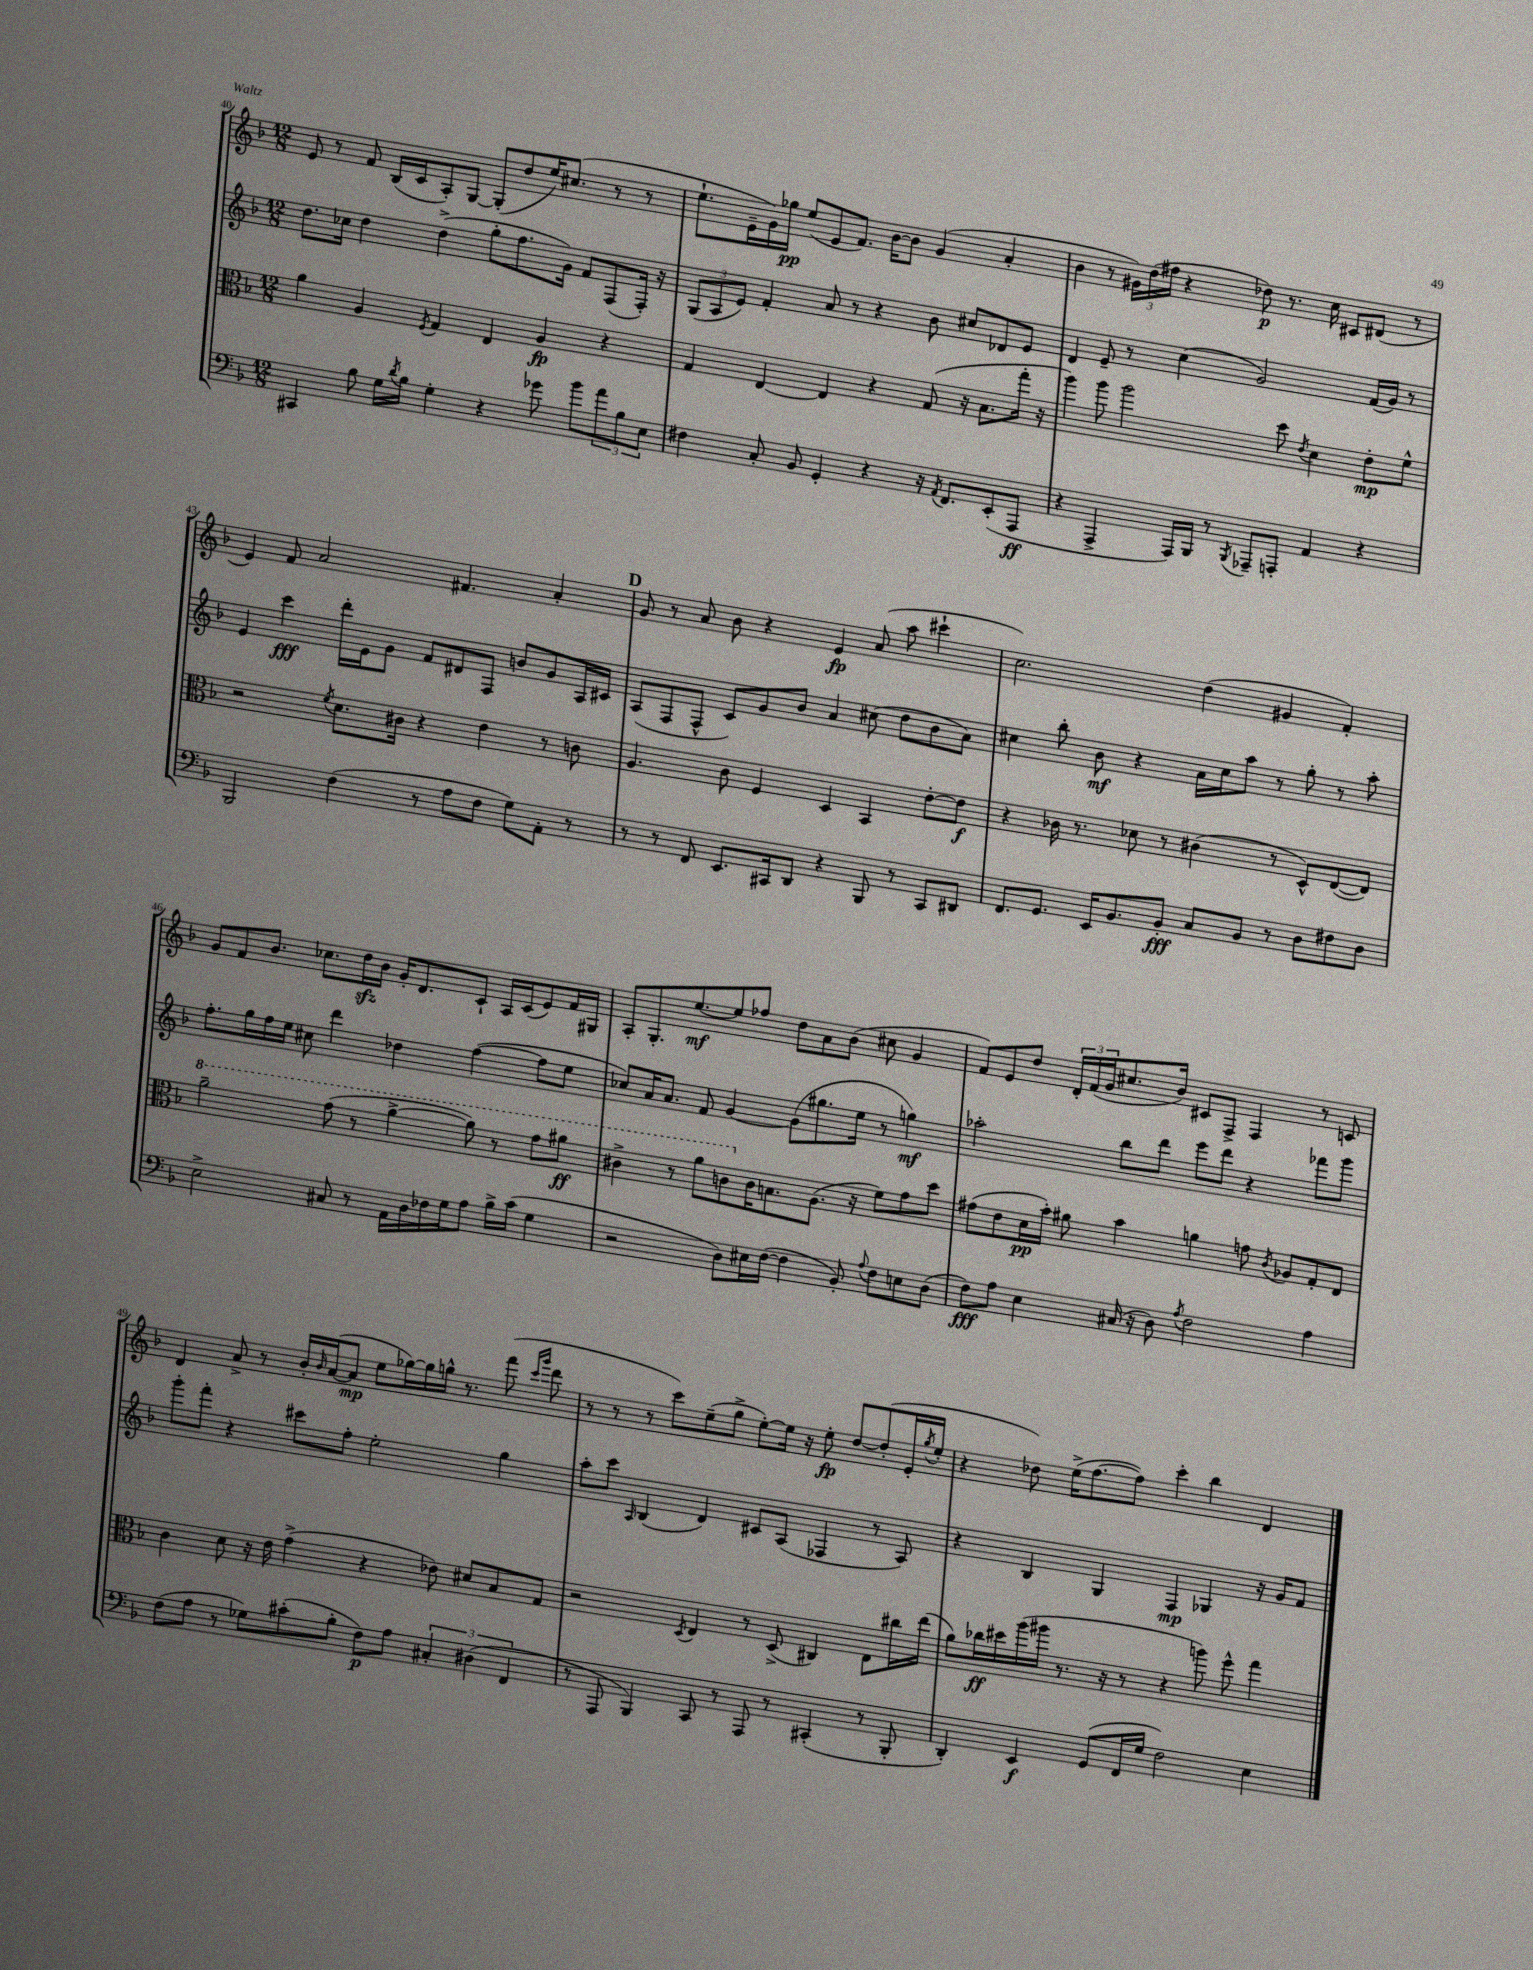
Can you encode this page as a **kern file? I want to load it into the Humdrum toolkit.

**kern	**kern	**kern	**kern
*staff4	*staff3	*staff2	*staff1
*clefF4	*clefC3	*clefG2	*clefG2
*k[b-]	*k[b-]	*k[b-]	*k[b-]
*M12/8	*M12/8	*M12/8	*M12/8
4CC#/	4a\	8.dd\L	8e/
.	.	.	8r
.	.	16cc-\Jk	.
8B-\	4A/	4dd\	8f/
16G\LL	.	.	(16B-/LL
8qd/	.	.	.
16B-\JJ	.	.	16c/J
.	8qF/	.	.
4G'\	4G/	(4dd^\	8A'/)
.	.	.	[8G/J
4r	4E/	8gg'\L	(8G'/]L
.	.	8.ff\	8dd/
8g-\	4A/	.	16ee/K)
.	.	16g\Jk)	(8.cc#/J
8b-\L	.	8f/L	.
12a\	4r	(8F/	8r
12B-\	.	.	.
.	.	16F'/Jk)	8r
12E\J	.	.	.
.	.	16r	.
=	=	=	=
4F#\	4G/	(12G/L	8.ee`\L
.	.	12A/	.
.	.	12e/J)	.
.	.	.	16e~\L
8C'/	[4E/	4f'/	16g\)
.	.	.	16gg-\JJ
8BB-/	.	.	(8ee/L
4GG'/	4E/]	8a/	8e/
.	.	8r	8.f/J)
4r	4r	4r	.
.	.	.	[16b-\LK
.	.	.	8b-\]J
16r	(8G/	8b-\	(4g/
8qAA/	.	.	.
8.FF/L	.	.	.
.	16r	8cc#/L	.
.	8.B-\L	.	.
(8EE'/	.	8d-/	4a'/
8AAA/J	16gg'\Jk	8e/J	.
.	16r	.	.
=	=	=	=
4r	4aa\)	4d/	4b-\
4AAA^/	8aa\	8e~/	8r
.	2aa\	8r	24g#\LL)
.	.	.	(24dd\
.	.	.	24ff#\JJ
16AAA/LL)	.	(4cc\	4r
16BBB-/JJ	.	.	.
8r	.	.	.
8qBBB-/	.	.	.
8AAA-~/L	.	2g/)	8dd-\)
8AAA'/J	8dd\	.	8.r
.	8qe/	.	.
4AA/	4d\	.	.
.	.	.	16cc\
.	.	.	8c#/L
4r	8e'\L	(16f/LL	(8d#/J
.	.	16g/JJ)	.
.	8f^^\J	8r	8r
=	=	=	=
2BBB-/	2r	4e/	4e/)
.	.	4ccc\	8f/
.	.	.	2a/
.	8qf/	.	.
(4F\	8.d\L	16ddd'\LL	.
.	.	16e\J	.
.	.	8g\J	.
.	16c#\Jk	.	.
8r	4r	8f/L	.
8A\L	.	8d#/	4.f#/
8F\J	4e\	8F/J	.
8G\L)	.	8b/L	.
8AA'\J	8r	8g/	4a'/
8r	8c\	16A/L	.
.	.	16c#/JJ	.
=	=	=	=
8r	4.A/	(8A/L	8g/
8r	.	8F/	8r
8FF/	.	8F^^/J	8a/
8.EE/L	8c\	8c/L)	8b-\
.	4F/	8g/	4r
16CC#/k	.	.	.
8DD/J	.	8b-/J	.
4r	4D/	4a/	4e/
8BBB-/	4BB-/	(8cc#\	(8a/
8r	.	8dd\L	8aa\
8CC#/L	[8e'\L	8b-\	4ccc#`\
8DD#/J	8e\]J	8a\J)	.
=	=	=	=
8.FF/L	4r	4cc#\	2.cc\)
8.GG/J	.	.	.
.	16c-\	8bb-'\	.
.	8.r	.	.
16EE/LK	.	8b-\	.
8.BB-/	.	.	.
.	8d-\	4r	.
8BB-'/J	8r	.	.
8C/L	(4c#\	16a\LL	(4dd\
.	.	16cc#\J	.
8BB-/J	.	8aa\J	.
8r	8r	8r	4g#/
8D\L	8D^^/L)	8gg'\	.
8F#\	([8E/	8r	4f'/)
8D\J	8E/]J)	8aa'\	.
=	=	=	=
2E^\	2aa~\	8.ff'\L	8g/L
.	.	.	8f/
.	.	16gg\L	.
.	.	16ff\	8.b-/J
.	.	16ee\JJ	.
.	.	8cc#\	.
.	.	.	8.cc-\L
8C#/	(8gg\	4ddd\	.
8r	8r	.	16dd\L
.	.	.	16b-\JJ
16AA\LL	[4aa^\	4dd-\	16g'/LK
16D\	.	.	8.d/
16F-\	.	.	.
16G\J	.	.	.
8A\J	8aa\])	([4ff\	8c`/J
16B-^\LL	8r	.	16A/LL
(16c\JJ	.	.	(16c/J
4G\	8gg\L	8ff\]L	8e/)
.	8aa#\J	8ee\J	16f/L
.	.	.	16G#/JJ
=	=	=	=
2r	4cc#^\	8cc-/L)	8A'/L
.	.	16a/K	8.G'/
.	.	8.a/J	.
.	8r	.	.
.	.	.	[8.ee/
.	8aa\L	8f/	.
8D\L)	8cc\	[4g/	8ee/]
16E#\L	16c\K	.	8ff-/J
([16F\JJ	8.B\	.	.
4F\]	.	(8g\]L	8dd\L
.	(8.A\J	8.gg#\	8a\
8BB-'/)	.	.	(8b-\J
.	16r	16ee\Jk	.
8qqA/	.	.	.
8F\L	8f\L)	8r	8cc#\
8E\	8g\	4gg\)	4g/
(8D\J	8dd\J	.	.
=	=	=	=
8F\L)	(8g#\L	2aa-'\	8f/L)
8A\J	8e\	.	8e/
4E\	16d\L	.	8dd/J
.	16b-'\JJ)	.	.
.	8a#\	.	24d'/LL
.	.	.	(24f/
.	.	.	24g/J
(16C#/	4b-\	8bb-\L	8.cc#/
16r	.	.	.
8D\)	.	8ddd\J	.
.	.	.	16b-/Jk)
8qA/	.	.	.
2F\	4a\	8eee\L	8c#/L
.	.	8ddd\J	8F^/J
.	8g\	4r	4F/
.	8qc/	.	.
.	8A-/L	.	.
4A\	8G'/	8fff-\L	8r
.	8E/J	8ggg\J	8c/
=	=	=	=
(8F\L	4c\	8ggg'\L	4d/
8A\J	.	8fff'\J	.
8r	8d\	4r	8a^/
8G-\L)	16r	.	8r
.	16e\	.	.
(8c#'\	(4g^\	8ccc#\L	16b-'/LL
.	.	.	16qqb-/
.	.	.	([16a/J
8B-'\J	.	8ff'\J	8a/]J
8F\L)	4r	2ee'\	8ee\L
8A\J	.	.	[16gg-\L)
.	.	.	16gg-\]
6C#'/	8e-\)	.	16gg^^\JJ
.	.	.	8.r
.	8d#/L	.	.
(6D#\	.	.	.
.	8B-/	4gg\	(8fff\
6FF/	.	.	.
.	.	.	16qqccc/LL
.	.	.	16qqggg/JJ
.	8G/J	.	8ddd\
=	=	=	=
8r	2r	8aa'\L	8r
8AAA/	.	8ccc\J	8r
.	.	16qqA/	.
4BBB-/)	.	(4B-/	8r
.	.	.	8ccc\L)
.	8qD/	.	.
8CC/	4E/	4d/)	(8ee~\
8r	.	.	8gg^\J
8AAA/	8r	8c#/L	[8ee'\L)
8r	(8D^/	(8A/J	16ee\]Jk
.	.	.	16r
(4CC#'/	4C#/)	4F-/	8ee'\
.	.	.	[8dd/L
8r	8E\L	8r	(8dd'/]
8BBB-'/	16cc#\L	8A/)	16e'/L
.	.	.	8qgg/
.	(16ee\JJ	.	16ee'/JJ
=	=	=	=
4DD'/)	8a\L)	4r	4r
.	16cc-\L	.	.
.	16dd#\	.	.
4EE/	(16aa\	4B-/	8dd-\)
.	16aa#\JJ	.	.
.	8.r	.	(16ee^\LK
.	.	.	[8.ff\
(8GG/L	.	4G/	.
.	16r	.	.
16FF/L	8r	.	8ff\]J)
16G/JJ	.	.	.
2F\)	4r	4F/	4ccc'\
.	8aa\)	4G-/	4bb-\
.	8ff^^\	.	.
4E\	4gg\	16r	4d/
.	.	16g/LK	.
.	.	8f/J	.
==	==	==	==
*-	*-	*-	*-
